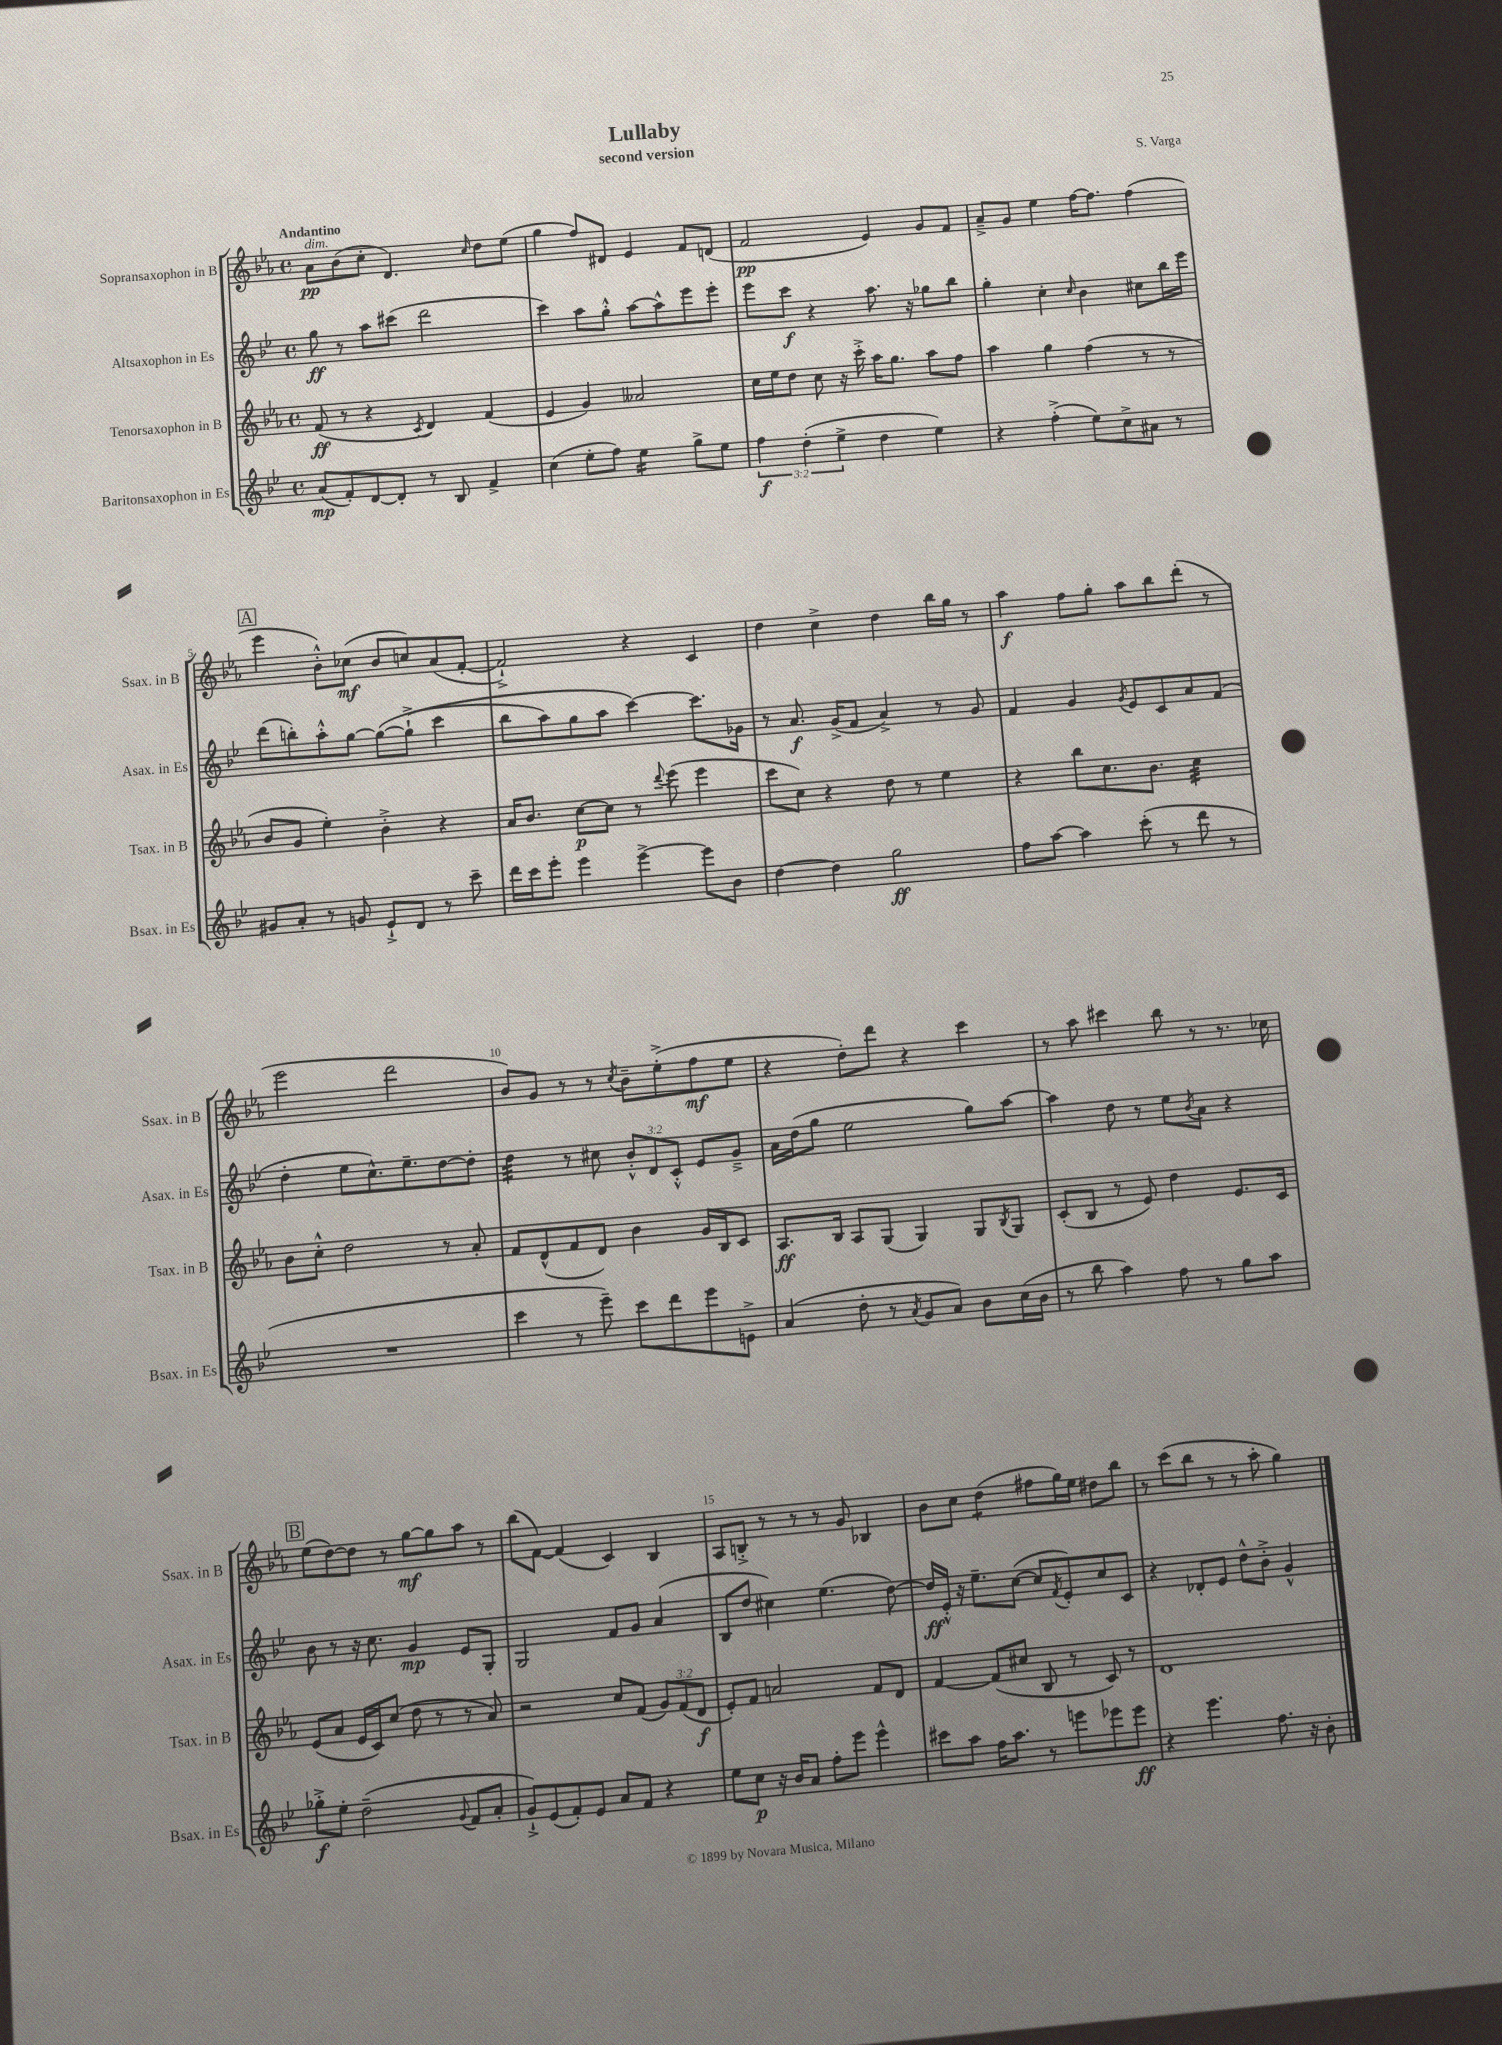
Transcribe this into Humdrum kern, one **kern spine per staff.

**kern	**kern	**kern	**kern
*staff4	*staff3	*staff2	*staff1
*clefG2	*clefG2	*clefG2	*clefG2
*k[b-e-]	*k[b-e-a-]	*k[b-e-]	*k[b-e-a-]
*M4/4	*M4/4	*M4/4	*M4/4
*met(c)	*met(c)	*met(c)	*met(c)
(8a/L	(8f/	8gg\	8a-\L
8f'/)	8r	8r	(8b-\
[8d/	4r	8aa\L	8cc'\J
8d'/]J	.	(8ccc#\J	4.d/)
.	8qc/	.	.
8r	4d/)	2ddd\	.
8B-/	.	.	.
.	.	.	16qqcc/
4f^/	(4f/	.	8dd\L
.	.	.	(8ee-\J
=	=	=	=
(4cc\	4e-/	4ccc\)	4gg\
8ee-'\L	4g/)	8aa\L	8ff/L)
8ff\J)	.	8gg'^^\J	8d#/J
4ee-\	2a--/	[8aa\L	4e-/
.	.	8aa^^\]	.
8gg^\L	.	8eee-\	8f/L
8ee-\J	.	8eee-'\J	(8d/J
=	=	=	=
6ff\	16cc\LL	8eee-\L	2f/
.	16ee-\J	.	.
.	8dd\J	8ccc\J	.
(6dd'\	.	.	.
.	8cc\	4r	.
6ee-^\	.	.	.
.	16r	.	.
.	16ccc'^\	.	.
4dd\	16aa-\LK	8.aa\	4e-/)
.	8.gg\J	.	.
.	.	16r	.
4ee-\)	8aa-\L	8gg-\L	8g/L
.	8ff\J	8bb-\J	8f/J
=	=	=	=
4r	4aa-\	4gg'\	8a-~^/L
.	.	.	8g/J
(4ff'^\	4gg\	4cc'\	4ee-\
.	.	16qqcc/	.
8ee-\L)	(4ff\	4b-\	[16ff\LK
.	.	.	8.ff\]J
8cc^\	.	.	.
8a#\J	8r	8cc#\L	(4ff\
8r	8r	16bb-\L	.
.	.	16eee-\JJ	.
=	=	=	=
8g#/L	8b-/L	(8ddd\L	4eee-\
8a'/J	8g/J	8bb'\)	.
8r	4ee-'\)	8aa'^^\	8b-'^^\L)
8g/	.	[8gg\J	(8cc-\J
8e-`^/L	4b-'^\	&(8gg\_L	8b-/L
8d/J	.	(8gg`^\]J	8cc/)
8r	4r	4ccc\	(8a-/
8ccc~\	.	.	[8f'/J
=	=	=	=
16ddd\LL	16a-/LK	8bb-\L	2f`^/])
16ccc\J	8.b-/J	.	.
8eee-'\J	.	8aa\)	.
4eee-\	[8cc\L	8gg\	.
.	8cc\]J	8aa\J	.
[4eee-^\	8r	[4ccc\&)	4r
.	8qqddd/	.	.
.	(8eee-\	.	.
8eee-\]L	4eee-\	8.ccc\]L	4c/
8b-\J	.	.	.
.	.	16g-\Jk	.
=	=	=	=
[4dd\	8ccc\L	8r	4dd\
.	8cc\J)	8.a/	.
4dd\]	4r	.	4cc^\
.	.	(16g^/LK	.
.	.	8f/J	.
2gg\	8dd\	4a^/)	4dd\
.	8r	.	.
.	4ee-\	8r	16bb-\LL
.	.	.	16gg\JJ
.	.	8g/	8r
=	=	=	=
8ff\L	4r	4f/	4aa-\
[8aa\J	.	.	.
4aa\]	8bb-\L	4g/	8ff\L
.	8.cc\	.	8gg'\J
.	.	8qg/	.
(8ccc'\	.	8e-/L	8aa-\L
.	8.b-\J	.	.
8r	.	8c/	8bb-\
8ddd\	4cc\	8a/	(8ddd'\J
8r	.	(8f/J	8r
=	=	=	=
1r	8b-\L	4dd'\	2eee-\
.	8cc'^^\J	.	.
.	2dd\	8ee-\L	.
.	.	8.cc^^\)	.
.	.	.	2ddd\
.	.	8.ee-~\	.
.	8r	[8dd\	.
.	8a-'/	8dd'\]J	.
=	=	=	=
4ccc\	8f/L	4dd\	8b-/L)
.	(8d^^/	.	8g/J
8r	8f/	8r	8r
8eee-~\)	8d/J)	8cc#\	8r
.	.	.	8qcc/
8ccc\L	4b-\	12b-'^^/L	8b-~\L
.	.	12d/	.
8ddd\	.	.	(8ee-'^\
.	.	12c'^^/J	.
8eee-\	16g/LL	8e-/L	8ff\
.	16B-/J	.	.
8e^\J	8c/J	8g~^/J	8ee-\J
=	=	=	=
(4a/	8.A-/L	16a\LL	4r
.	.	(16dd\J	.
.	.	8gg\J	.
.	16B-/Jk	.	.
8dd'\	8A-/L	2ee-\	8dd'\L)
8r	(8G/J	.	8ddd\J
8qa/	.	.	.
8g/L	4G/)	.	4r
8a/J)	.	.	.
8b-\L	8G/L	8gg\L)	4ccc\
.	8qB-/	.	.
(16cc\L	8G/J	[8aa\J	.
16b-\JJ	.	.	.
=	=	=	=
8r	(8c'/L	4aa\]	8r
8bb-\	8B-/J	.	8aa-\
4aa\)	8r	8dd\	4ccc#\
.	8e-/)	8r	.
8ff\	4dd\	8ee-\L	8bb-\
.	.	8qb-/	.
8r	.	8a\J	8r
8gg\L	8.e-/L	4r	8.r
8aa\J	.	.	.
.	16c/Jk	.	16cc-\
=	=	=	=
8gg-'^\L	(8e-/L	8b-\	(8ee-\L
8ee-'\J	8a-/J	8r	[8dd\)
(2dd~\	16e-/LL	16r	8dd\]J
.	16c/J)	8.cc\	.
.	(8cc/J	.	8r
.	8dd\	4g/	[8gg\L
.	8r	.	8gg\]
8qqg/	.	.	.
8f/L	8r	8e-/L	8aa-\J
8a'/J	8a-/)	8G'/J	8r
=	=	=	=
8g`^/L)	2r	2G/	(8bb-\L
(8e-/	.	.	[8f\J)
8f'/)	.	.	(4f/]
8e-/J	.	.	.
8a/L	8cc/L	8f/L	4c/)
8f/J	(8f/J	8g/J	.
4r	12g/L)	(4a/	4B-/
.	(12f/	.	.
.	12d/J	.	.
=	=	=	=
8ee-\L	8e-'/L)	8B-/L	8A-/L
8cc\J	8f/J	8dd/J	8B'^/J
16r	2a/	4cc#\)	8r
16b-/LK	.	.	.
8a/J	.	.	8r
8ff'\L	.	(4.ee-\	8r
8eee-\J	.	.	8g/
4eee-^^\	8f/L	.	4B-/
.	8d/J	[8dd\)	.
=	=	=	=
8ccc#\L	[4f/	16dd/]LL	8b-\L
.	.	16e-'^^/JJ	.
8aa\J	.	16r	8cc\J
.	.	8.ee-~\L	.
16ff\LK	(8f/]L	.	(4dd\
8.aa\J	.	.	.
.	8cc#/J	([8cc\J	.
8r	8B-/	8cc/]L	8ff#\L
.	.	8qf/	.
8eee\L	8r	8e-'/)	16gg\L)
.	.	.	16ee-\JJ
8eee-\	8c/)	8cc/	8dd#\L
8eee-\J	8r	8c/J	8bb-\J
=	=	=	=
4r	1d	4r	8r
.	.	.	(8ccc\L
4.eee-\	.	8d-'/L	8bb-\J
.	.	8e-/J	8r
.	.	8dd^^\L	8r
8.ff\	.	8b-'^\J	8aa-'\
.	.	4g^^/	4gg\)
16r	.	.	.
8b-'\	.	.	.
==	==	==	==
*-	*-	*-	*-
